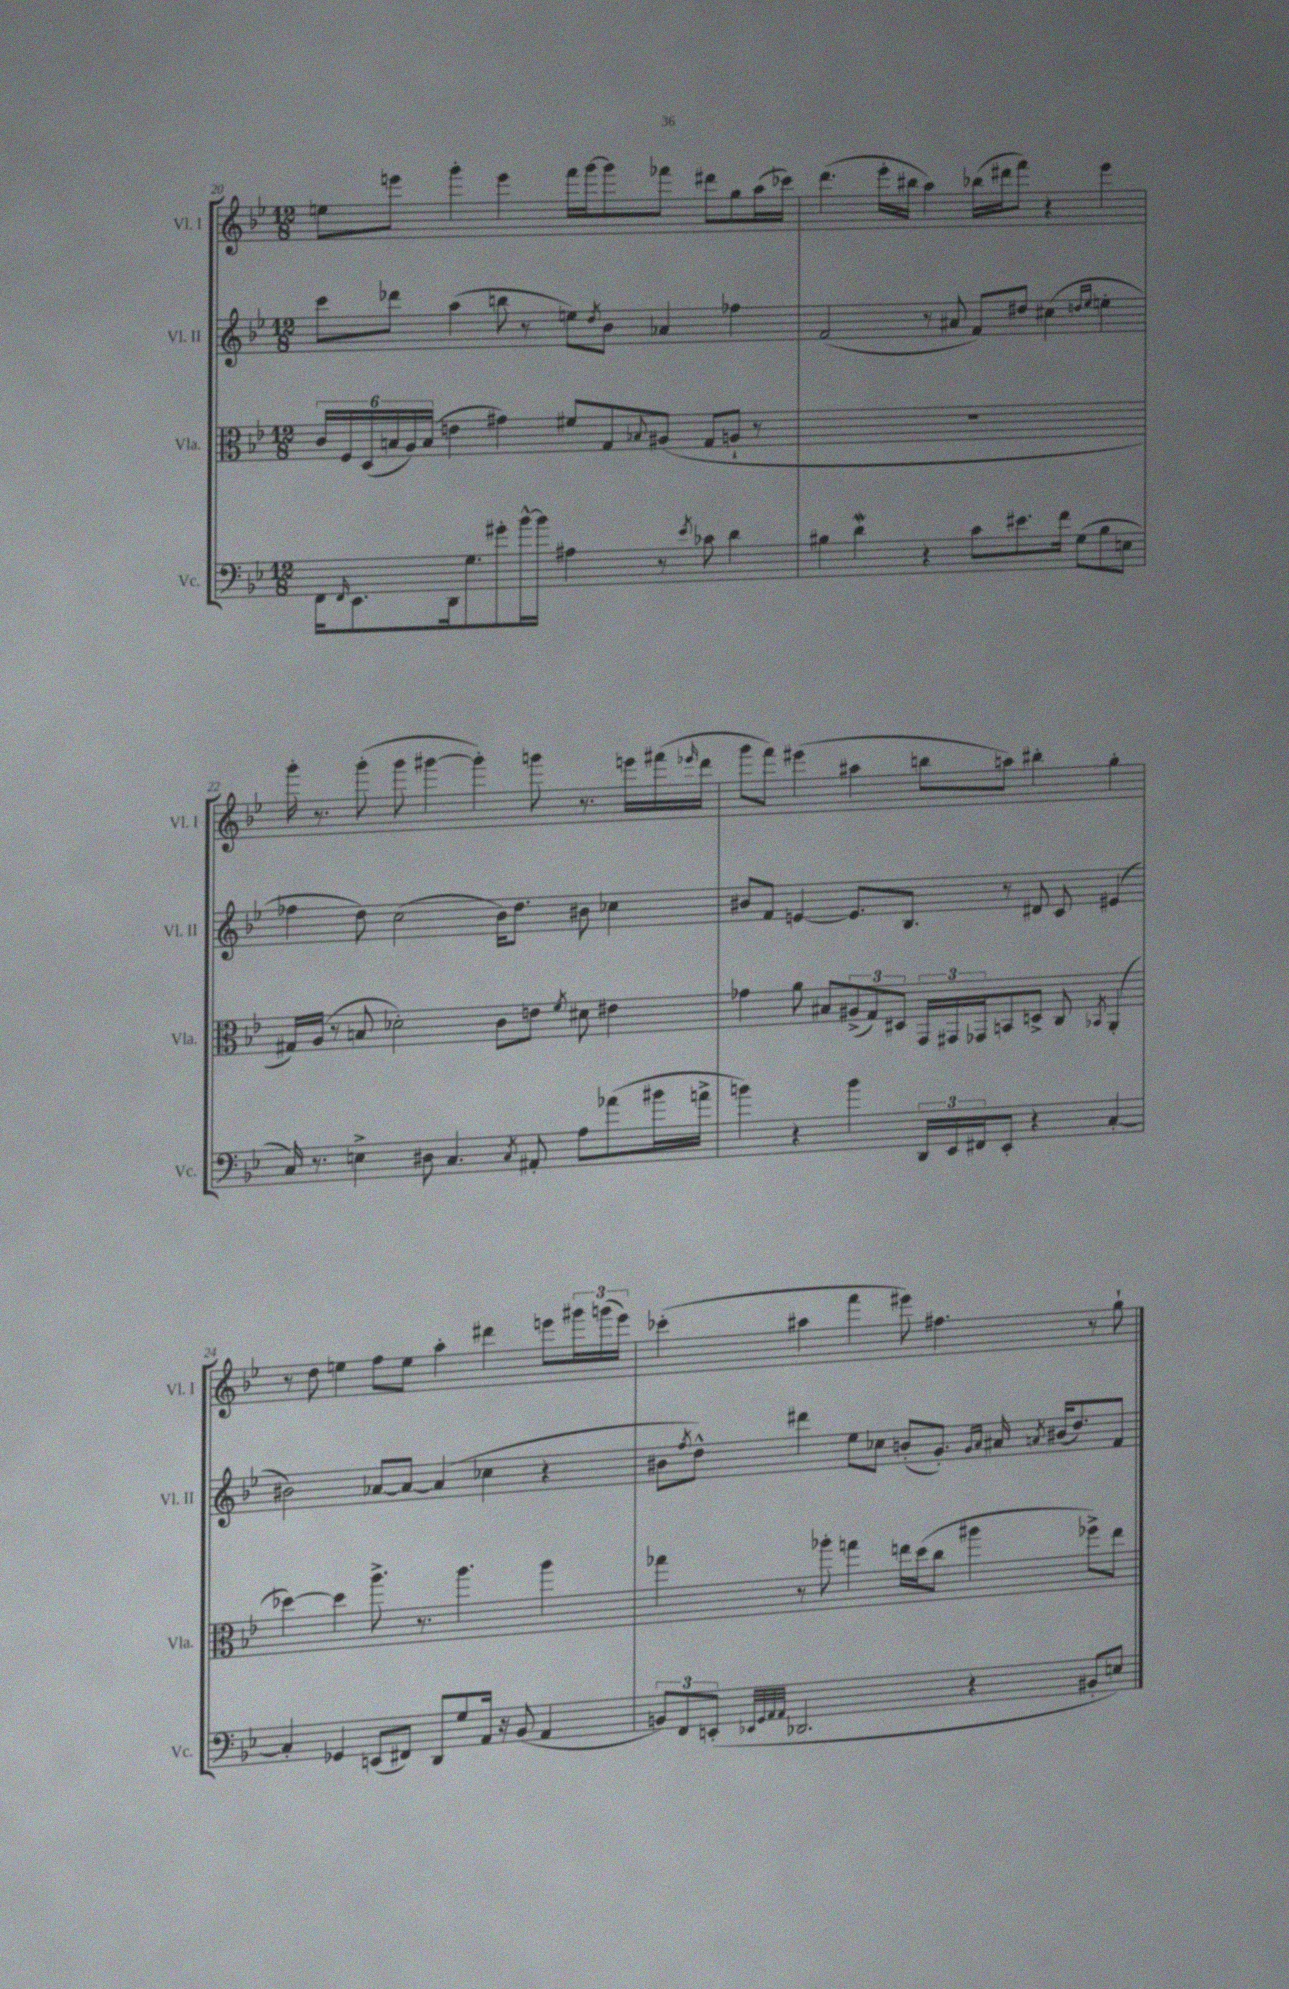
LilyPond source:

<<
\new StaffGroup <<
\new Staff = "s0" \with { instrumentName = "Vl. I" shortInstrumentName = "Vl. I" } {
    \clef treble \key bes \major \numericTimeSignature \time 12/8
    e''8 e'''8 g'''4-. e'''4 f'''16 g'''16~ g'''8 fes'''8 dis'''8 g''8 a''16( ces'''16) |
    d'''4.( ees'''16-. bis''16 a''4) bes''16( dis'''16 f'''8) r4 ees'''4 |
    g'''16-. r8. g'''8-.( g'''8 gis'''4~ gis'''4-.) g'''8 r8. e'''16 fis'''16( \grace { ees'''16 } d'''16 |
    g'''8 f'''8) eis'''4( ais''4 b''8 a''8) bis''4-. g''4-. |
    r8 d''8 e''4 f''8 e''8 a''4-. dis'''4 e'''8 \tuplet 3/2 { gis'''16 g'''16( e'''16) } |
    ces'''4-.( ais''4 f'''4 eis'''8) fis''4. r8 g''8-! \bar "|." |
}
\new Staff = "s1" \with { instrumentName = "Vl. II" shortInstrumentName = "Vl. II" } {
    \clef treble \key bes \major \numericTimeSignature \time 12/8
    c'''8 des'''8 a''4( b''8 r8 e''8) \acciaccatura { d''8 } bes'8 aes'4 fes''4 |
    f'2( r8 ais'8 f'8) dis''8 cis''4( \grace { d''16 ees''16 } e''4-. |
    fes''4 d''8) c''2( bes'16) d''8. bis'8 ces''4 |
    bis'8 f'8 e'4~ e'8. bes8. r8 dis'8 c'8 eis'4( |
    bis'2) aes'8~ aes'8~ aes'4( ces''4 r4 |
    bis'8 \acciaccatura { f''8 } d''8-^) dis'''4 ees''8 ces''8 b'8-.( g'8.-.) \grace { g'16 a'16 } ais'16 \acciaccatura { a'8 } bis'16( d''8.) f'8 \bar "|." |
}
\new Staff = "s2" \with { instrumentName = "Vla." shortInstrumentName = "Vla." } {
    \clef alto \key bes \major \numericTimeSignature \time 12/8
    \tuplet 6/4 { c'16 f16 d16( b16 a16) b16( } e'4 gis'4) fis'8 g8 \appoggiatura { bes8 } ais8( g8 a8-! r8 |
    R1. |
    gis16) a16( r8 b8 des'2-.) c'8 e'8 \acciaccatura { f'8 } dis'8 eis'4 |
    ges'4 a'8 bis8 \tuplet 3/2 { ais8->( g8) dis8 } \tuplet 3/2 { g,16 gis,16 ges,16 } b,8 d8-> c8 \acciaccatura { bes,8 } a,4-.( |
    des''4~) des''4 a''8.-> r8. a''4. a''4 |
    ges''4 r8 aes''8-. g''4 e''16 d''16( c''8 ais''4 fes''8->) e''8 \bar "|." |
}
\new Staff = "s3" \with { instrumentName = "Vc." shortInstrumentName = "Vc." } {
    \clef bass \key bes \major \numericTimeSignature \time 12/8
    f,16 \grace { f,16 } ees,8. d,16 g8. gis'8-. bes'16~-^ bes'16 ais4 r8 \acciaccatura { ees'8 } ces'8 d'4 |
    bis4 d'4\mordent r4 c'8 eis'8. f'16 g8( bis8 e8 |
    c16) r8. e4-> dis8 c4. \acciaccatura { c8 } ais,8-. a8 aes'8( bis'16 a'16-> |
    b'4) r4 b'4 \tuplet 3/2 { d,16 ees,16 fis,16 } ees,8-. r4 c4~-. |
    c4-. ges,4 e,8( fis,8) d,8 g8 a,16 r16 bes,8( a,4 |
    \tuplet 3/2 { b,8) f,8 e,8-.( } \grace { ees,32 g,32 a,32 a,32 } des,2. r4 bis,8-. e8) \bar "|." |
}
>>
>>
\layout { \context { \Score currentBarNumber = #20 } }
